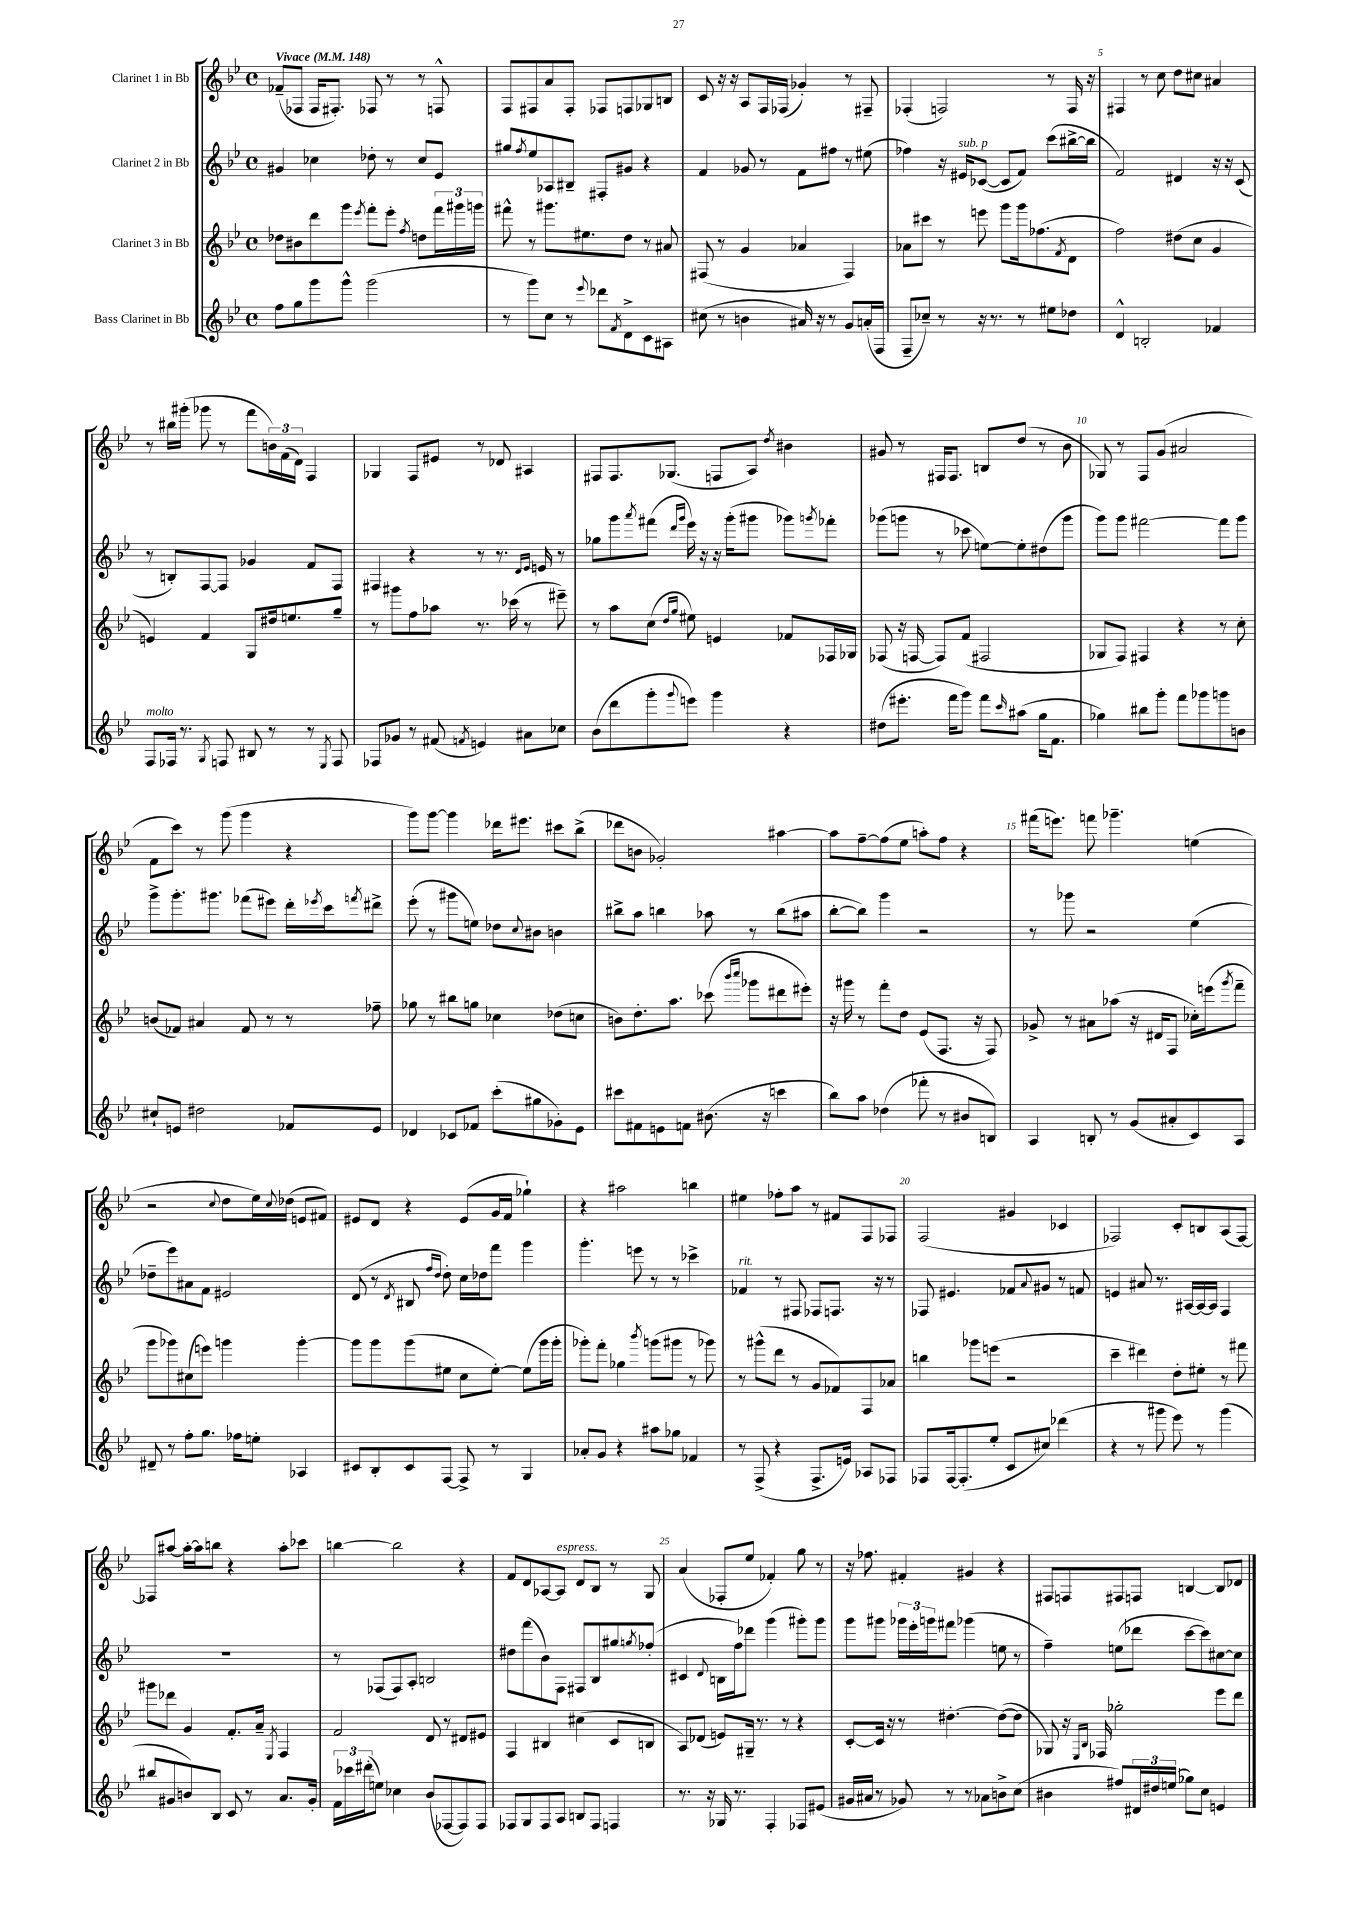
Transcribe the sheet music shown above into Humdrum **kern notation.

**kern	**kern	**kern	**kern
*part4	*part3	*part2	*part1
*staff4	*staff3	*staff2	*staff1
*I"Bass Clarinet in Bb	*I"Clarinet 3 in Bb	*I"Clarinet 2 in Bb	*I"Clarinet 1 in Bb
*clefG2	*clefG2	*clefG2	*clefG2
*k[b-e-]	*k[b-e-]	*k[b-e-]	*k[b-e-]
*M4/4	*M4/4	*M4/4	*M4/4
*met(c)	*met(c)	*met(c)	*met(c)
*MM148	*MM148	*MM148	*MM148
=1	=1	=1	=1
!	!	!	!LO:TX:a:B:t=Vivace
8ff\L	8dd-X\L	4g#X/	(8f-X~/L
8gg\	8b#X\	.	8F-X/J
8ggg\	8ddd\	4cc-X\	16F-/KL
.	.	.	8.F#X'/J)
8ggg^^\J	8ggg\J	.	.
.	8qeee-/	.	.
(2ggg\	8fff'\L	8dd-X'\	8F-X/
.	8eee-'\J	8r	8r
.	8qff/	.	.
.	8ddn\L	8cc-/L	8r
.	24fff\L	8e-/J	8Fn^^/
.	24ggg#X\	.	.
.	24gggn\JJ	.	.
=2	=2	=2	=2
8r	8fff#X^^\	8gg#X/L	8F/L
.	.	8qff/	.
8ggg\L)	8r	8ee-/	8F#X/
8cc\J	8.ggg#X\L	8A-X/	8a/
8r	.	8B#X~/J	8F#'/J
.	8.ee#X\	.	.
8qqeee-/	.	.	.
8ddd-X\L	.	8F#X'/L	8F-X/L
8qf/	.	.	.
8d^\	8dd\J	8g#X/J	8Fn/
8c\	8r	4r	8G-X/
8A#X\J	8a#X/	.	8Bn/J
=3	=3	=3	=3
(8cc#X\	(8F#X/	4f/	8c/
8r	8r	.	16r
.	.	.	16r
4bn\	4g/	8g-X/	8A/L
.	.	8r	16F/L
.	.	.	(16F-X/JJ
16a#X/)	4a-X/	8f\L	4g-X'/)
16r	.	.	.
8r	.	8ff#X\J	.
8g/L	4F#/)	8r	8r
(16an'/L	.	(8ee#X\	8F#X~/
16F/JJ	.	.	.
=4	=4	=4	=4
8F~/L	8a-X\L	4ff-X\)	(4F-X'/
8cc-X~/J)	8ccc#X\J	.	.
8r	8r	16r	2Fn/)
!	!	!LO:TX:a:i:t=sub. p	!
.	.	16e#X/KL	.
16r	8eeen\	([8c-X/J	.
8.r	.	.	.
.	8ggg\L	8c-/L]	.
8r	16ggg\k	8f/J)	.
.	(8.ff-X\	.	.
8ee#X\L	.	(8ccc\L	8r
.	8qf/	.	.
8dd-X\J	8d\J	[16bb#X^\L	16F/
.	.	16bb#\JJ]	16r
=5	=5	=5	=5
4d^^/	2ff\)	2f/)	4F#X/
2Bn'/	.	.	8r
.	.	.	8cc\
.	(8dd#X\L	4d#X/	8dd\L
.	8cc\J	.	8cc#X\J
4f-X/	4g/	16r	4a#X/
.	.	16r	.
.	.	(8c/	.
!!LO:LB:g=z
=6	=6	=6	=6
!LO:TX:a:i:t=molto	!	!	!
8F/L	4en/)	8r	8r
16F-X/Jk	.	8Bn'/L)	16bb#X\LL
8.r	.	.	(16ggg#X'\JJ
.	4f/	[8F/	8ggg-X\
8qG/	.	.	.
8Fn/	.	8F/J]	8r
8B#X/	8G/L	4g-X/	8fff\L
8r	16dd#X/k	.	24bn\L)
.	.	.	(24f\
.	8.een/	.	.
.	.	.	24d\JJ)
8r	.	8f/L	4F/
8qE-/	.	.	.
8F/	8gg~/J	8F/J	.
=7	=7	=7	=7
8F-X/L	8r	4F#X/	4G-X/
8g-X/J	8ggg#X\L	.	.
8r	8ff\	4r	8F/L
(8f#X/	8aa-X\J	.	8e#X/J
8qfn/	.	.	.
4en/)	8.r	8r	8r
.	.	8.r	8d-X/
.	(16ccc-X\	.	.
8a#X\L	8r	.	4A#X/
.	.	16qqd/LL	.
.	.	16qqe-/JJ	.
.	.	16en/	.
8cc-X\J	8eee#X~\)	8r	.
=8	=8	=8	=8
(8b-\L	8r	8gg-X\L	8F#X/L
8ddd\	8aa\L	8ggg\	8.F#/
.	.	8qaaa/	.
8ggg'\	(8cc\J	(8fff#X\J	.
.	.	.	(8.G-X/J
.	16qqdd/LL	16qqddd/LL	.
8qqggg/	16qqgg/JJ	16qqggg/JJ	.
8eeen\J)	8ee#X\)	16eee-\)	.
.	.	16r	.
4ggg\	4en/	16r	8Fn/L
.	.	(16ggg'\KL	.
.	.	8ggg#X\J	8A/J)
.	.	.	8qdd/
4r	8f-X/L	8ggg-X\L)	4b#X\
.	.	8qgggn/	.
.	16F-X/L	8fff-X'\J	.
.	16G-X/JJ	.	.
=9	=9	=9	=9
(8dd#X\L	(8F-X/	(8ggg-X\L	8g#X/
8.eee#X'\J	16r	8gggn\J	8r
.	[16Fn/	.	.
.	8F/L])	8r	16F#X/KL
16fff\KL	.	.	8.F#/J
8ggg\J)	(8f/J	8ccc-X\	.
8fff\L	2F#X/	[8een\L)	8Bn/L
16qqccc/	.	.	.
(8aa#X\J	.	8ee'\]	(8dd/J
16gg\KL	.	(8dd#X\	8r
8.f\J	.	.	.
.	.	8ggg\J	8b-\
=10	=10	=10	=10
4gg-X\)	8G-X/L	8ggg\L)	8G-X/)
.	8F/J)	8ggg\J	8r
8bb#X\L	4F#X/	[2fff#X\	8F/L
8ggg'\J	.	.	(8g/J
8fff\L	4r	.	2a#X/
8ggg-X\	.	.	.
8gggn\	8r	8fff#\L]	.
8bn\J	8cc'\	8ggg\J	.
!!LO:LB:g=z
=11	=11	=11	=11
8cc#X`/L	(8bn/L	8ggg^\L	8f\L
8en/J	8f-X/J)	8.ggg'\	8ccc\J)
2dd#X\	4a#X/	.	8r
.	.	8.ggg#X\J	.
.	.	.	(8ggg\
.	8f-/	(8fff-X\L	4ggg\
.	8r	8eee#X\J)	.
8f-X/L	8r	16ddd'\LL	4r
.	.	8qeee-X/	.
.	.	16ccc\J	.
.	.	8qfffn/	.
8e/J	8ff-X~\	8ddd#X^\J	.
=12	=12	=12	=12
4d-X/	8gg-X\	(8eee-'\	8ggg\L)
.	8r	8r	[8ggg\J
8c-X/L	8bb#X\L	8ggg#X\L	4ggg\]
8f-X/J	8ggn\J	8een\J)	.
(8ccc'\L	4cc-X\	8dd-X\L	16ddd-X\KL
.	.	.	8.eee#X\J
.	.	8qqcc/	.
8gg#X\	.	8b#X\J	.
8g-X'\)	(8dd-X\L	4bn\	8ccc#X\L
8e-\J	8ccn\J	.	(8bb-^\J
=13	=13	=13	=13
8ccc#X\L	8bn\L)	8bb#X^\L	8ddd-X\L
8f#X\	8.dd'\	8aa\J	8bn\J
8en\	.	4bbn\	2g-X'/)
.	8.aa\J	.	.
8fn\J	.	.	.
(8.b#X\	(8ccc-X\	8aa-X\	.
.	16qqbbb-/LL	.	.
.	16qqcccc/JJ	.	.
.	8ggg-X\L	8r	.
16r	.	.	.
4cccn\	8ddd#X\	(8bb\L	[4aa#X\
.	8eee#X'\J)	8aa#X\J	.
=14	=14	=14	=14
8bb-\L)	16r	[8bb-'\L	8aa#\L]
.	16ggg#X\	.	.
8aa\J	8r	8bb-\J])	[8ff~\
(4dd-X\	8fff'\L	4ggg\	(8ff\]
.	8dd\J	.	8ee-\J
8fff-X'\	(8e-/L	2r	8aan'\L)
8r	8.F/J	.	8ff\J
8b#X/L	.	.	4r
.	16r	.	.
8Bn/J)	8F/)	.	.
=15	=15	=15	=15
4A/	8g-X^/	8r	(16fff#X\KL
.	.	.	8.eeen\J)
.	8r	8ggg-X\	.
8Bn'/	8a#X\L	2r	8fffn\
8r	(8aa-X\J	.	4.ggg-X~\
(8g/L	16r	.	.
.	16d#X/KL	.	.
8a#X'/	8F/J	.	.
8c/)	16cc-X'\LL)	(4ee-\	(4een\
.	(16eeen\J	.	.
.	8qggg/	.	.
8A/J	8fff~\J	.	.
!!LO:LB:g=z
=16	=16	=16	=16
8d#X~/	8ggg\L	8dd-X~\L	2r
8r	8ggg-X\)	8eee-\)	.
8ff'\L	(8cc#X\	8a#X\	.
8.gg\J	8eeen\J)	8f\J	.
.	.	.	8qqcc/
.	4gggn\	2e#X/	8dd\L
16ff-X\KL	.	.	.
8een'\J	.	.	16ee-\L)
.	.	.	8qqcc/
.	.	.	(16dd-X\JJ
4A-X/	[4ggg'\	.	8en/L
.	.	.	8f#X/J)
=17	=17	=17	=17
8c#X/L	8ggg\L]	(8d/	8e#X/L
8B-'/	8ggg\	8r	8d/J
.	.	8qd/	.
8c#/	(8ggg\	8B#X/	4r
.	.	16qqff/LL	.
.	.	16qqdd/JJ	.
[8F/J	8ee#X\J	8dd'\)	.
8F^/]	8cc\L	16cc\LL	(8e#/L
.	.	16dd-X\J	.
8r	[8ee#'\J)	8fff\J	16g/L
.	.	.	16f/JJ
4G/	(8ee#\L]	4ggg\	4gg-X`\)
.	16ggg\L	.	.
.	16ggg'\JJ	.	.
=18	=18	=18	=18
8a-X'/L	8ggg-X'\L)	4.ggg'\	4r
8g/J	8fff'\J	.	.
4r	4gg-X\	.	2aa#X\
.	.	8eeen\	.
.	8qbbb-/	.	.
8aa#X\L	(8gggn\L	8r	.
8gg-X\J	8ggg#X\J	8r	.
4f-X/	8r	4ccc-X^\	4bbn\
.	8ggg-X\)	.	.
=19	=19	=19	=19
!	!	!LO:TX:a:i:t=rit.	!
8r	8r	4f-X/	4ee#X\
(8F^/	(8ggg#X^^\L	.	.
4r	8ddd\J	8r	8ff-X'\L
.	8r	8F#X/	8aa\J
8.F^/L	8g/L	8F-X/L	8r
.	8f-X/)	8.Fn/J	8f#X/L
16en/Jk)	.	.	.
8A-X/L	8F/	.	8F/
.	.	16r	.
8F-X/J	8a-X/J	8r	8F-X/J
=20	=20	=20	=20
8F-X/L	4bbn\	8F-X/	(2F/
[16F-/k	.	4.e#X/	.
(8.F-'/]	.	.	.
.	8ggg-X\L	.	.
8ee-'/J	(8eeen\J	.	.
8c/L	2r	8f-X/L	4g#X/
.	.	8qqa/	.
8cc#X/J)	.	8g#X/J	.
(4ddd-X\	.	8r	4c-X/
.	.	8fn/	.
=21	=21	=21	=21
4r	4ccc~\	4en/	2F-X/)
8r	4ddd#X\)	8a#X/	.
8ggg#X\	.	8.r	.
8eee-\)	8dd'\L	.	8c'/L
.	.	[16A#X/LL	.
8r	8ee#X'\J	16A#/_	8Bn/
.	.	16A#/JJ]	.
(4ggg#\	8r	4F/	(8A/
.	8fff#X\	.	[8F-/J)
!!LO:LB:g=z
=22	=22	=22	=22
8bb#X/L	8ggg#X\L	1r	8F-X/L]
8g#X/	8ddd-X\J	.	[8aa#X/J
8bn/)	4g/	.	16aa#'\LL_
.	.	.	16aa#\J]
8B-/J	.	.	8bbn\J
8c/	8.f'/L	.	4r
8r	.	.	.
.	16a~/Jk	.	.
.	8qE-/	.	.
8.a/L	4F/	.	8aa#'\L
.	.	.	8ccc-X\J
16g#'/Jk	.	.	.
=23	=23	=23	=23
24f\LL	2f/	8r	[4bbn\
24ccc-X\	.	.	.
(24ddd#X'\J	.	.	.
8een\J)	.	(8F-X/L	.
4cc-X\	.	8F-/)	2bb\]
.	.	8A'/J	.
(8b-/L	8d/	2Bn/	.
[8F-X/	8r	.	.
8F-/])	8d#X/L	.	4r
8F-/J	8e#X/J	.	.
=24	=24	=24	=24
8F-X/L	4F/	8dd#X\L	8f/L
8G/	.	(8fff\	8d/
8F-/	4B#X/	8b-\)	[8A-X/
!	!	!	!LO:TX:a:i:t=espress.
8A/J	.	8F\J	8A-/J]
8Bn/L	(4cc#X\	8F#X/L	8d/L
8F-/J	.	8B-/	8B-/J
4Fn/	8c/L	8gg#X/	8r
.	.	8qggn/	.
.	8Bn/J	(8ff-X'/J	8G/
=25	=25	=25	=25
8.r	8A/L)	4c#X/	(4a/
.	(8d-X/J	.	.
16r	.	.	.
.	.	8qqd/	.
16G-X/	8en/L)	16Bn\LL	8F-X'/L
8.r	.	16ff\J)	.
.	16G#X~/Jk	8ddd-X\J	8ee-/J
.	8.r	.	.
4F'/	.	(4ggg\	4f-X'/)
.	8r	.	.
8F-X/L	4r	8ggg#X'\L)	8gg\
(8e#X/J	.	8ggg#\J	8r
=26	=26	=26	=26
16g#X/LL	[8c'/L	8ggg\L	16r
16a#X/JJ	.	.	8.ff-X\
8r	16c/Jk]	8ggg#X\J	.
.	16r	.	.
8g-X/)	8r	24ggg-X\LL	4f#X'/
.	.	24eee-'\	.
.	.	24gggn\J	.
8r	[4.dd#X'\	8fff#X\J	.
8r	.	(4ggg-X\	4g#X/
8a-X\L	.	.	.
8bn^\	(8dd#\L_	8een\	4r
(8cc\J	8dd#\J]	8r	.
=27	=27	=27	=27
4b#X\	8G-X/)	4ff~\)	8F#X/L
.	16r	.	8Fn/
.	16qqE-/LL	.	.
.	16qqB-/JJ	.	.
.	16F-X/	.	.
8ff#X/L)	2gg-X'\	(8een\L	8F#X/
24d#X/L	.	8ddd-X\J	8Fn/J
24dd#X/	.	.	.
(24een/JJ	.	.	.
8gg-X\L)	.	[8ccc\L	[4Bn/
8cc\J	.	8ccc\])	.
4en/	8eee-\L	[8cc#X\	8B/L]
.	8ddd\J	8cc#\J]	8d-X/J
==	==	==	==
*-	*-	*-	*-
